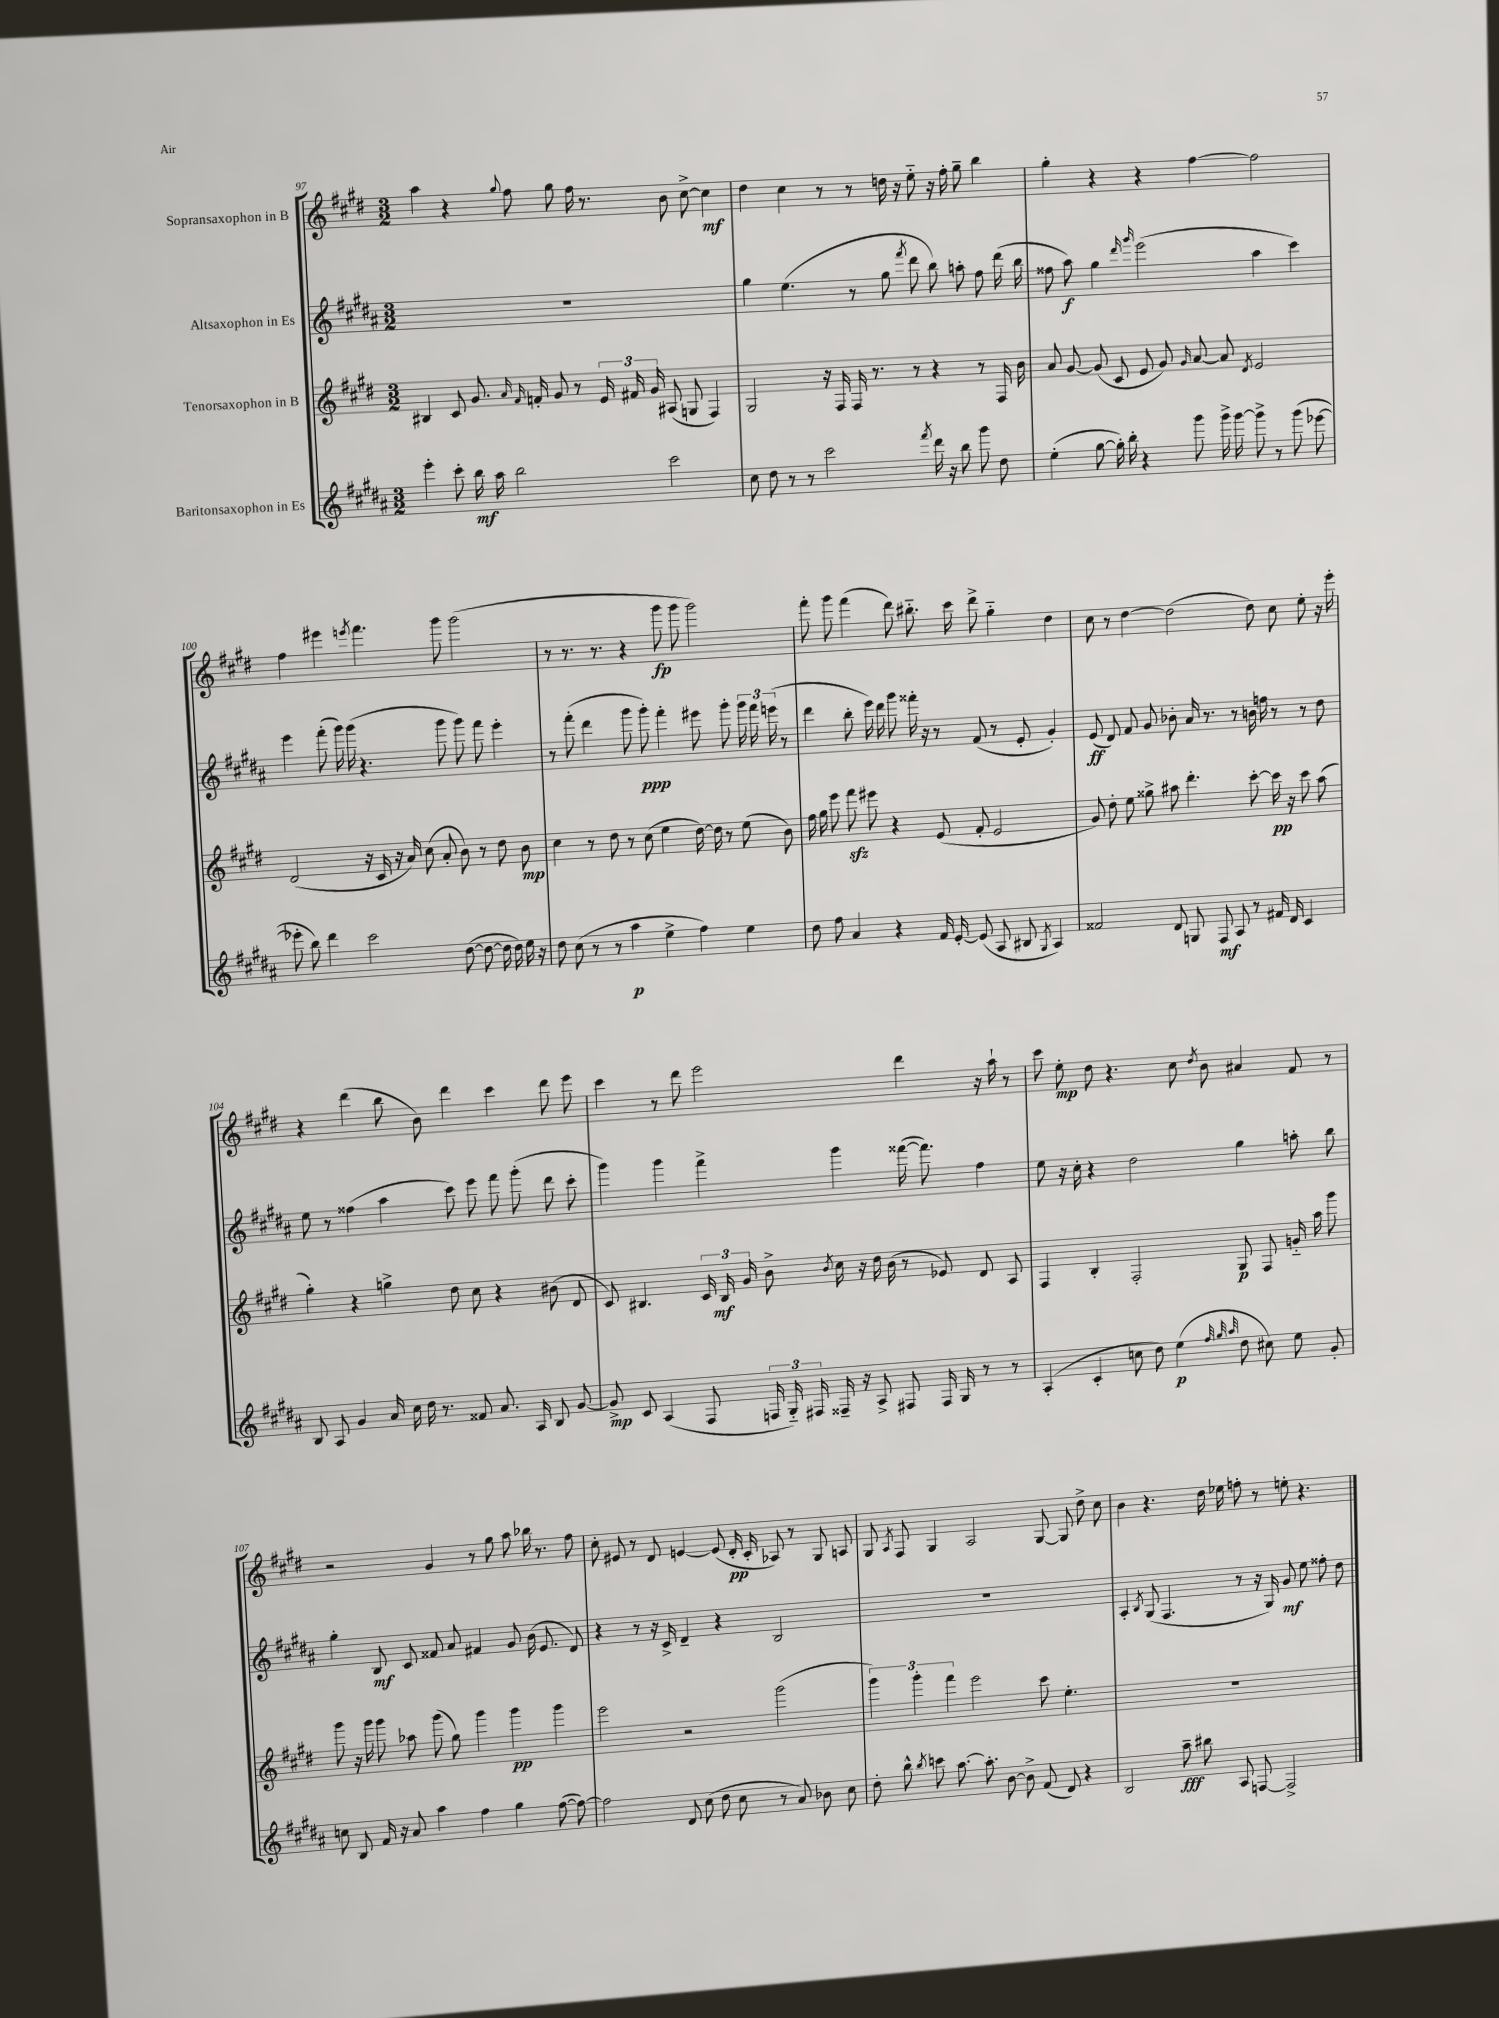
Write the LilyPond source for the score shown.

<<
\new StaffGroup <<
\new Staff = "s0" \with { instrumentName = "Sopransaxophon in B" } {
    \clef treble \key e \major \numericTimeSignature \time 3/2
    \autoBeamOff a''4 r4 \appoggiatura { gis''8 } fis''8 gis''8 fis''16 r8. b'8 cis''8~-> cis''4\mf |
    dis''4 cis''4 r8 r8 d''16 r16 e''8-_ r16 fis''16-. gis''8-- b''4 |
    gis''4-. r4 r4 fis''4~ fis''2 |
    fis''4 eis'''4 \acciaccatura { e'''8 } fis'''4. gis'''8 gis'''2( |
    r8 r8. r8. r4 gis'''8\fp gis'''8 gis'''2) |
    fis'''8-. gis'''8 fis'''4( dis'''8) bis''8.-_ cis'''16 dis'''8-> gis''4-_ dis''4 |
    cis''8 r8 dis''4~ dis''2( dis''8) cis''8 e''8-. r16 e'''16-. |
    r4 dis'''4( b''8 b'8) dis'''4 cis'''4 dis'''8 e'''8 |
    cis'''4 r8 dis'''8 e'''2 dis'''4 r16 a''16-! r8 |
    cis'''8 e''8-.\mp dis''8 r4. cis''8 \acciaccatura { dis''8 } b'8 ais'4 fis'8 r8 |
    r2 gis'4 r8 gis''8 a''8 bes''16 r8. fis''8 |
    cis''8-. eis'8 r8 dis'8 e'4~ e'8( dis'16-.\pp cis'16-. aes8) r8 gis8 a8 |
    gis8 \acciaccatura { a8 } fis8 gis4 a2 gis8~ gis8 dis''8-> cis''8 |
    b'4 r4. dis''16 ees''16 f''8-. r8 e''8-. r4. \bar "|." |
}
\new Staff = "s1" \with { instrumentName = "Altsaxophon in Es" } {
    \clef treble \key b \major \numericTimeSignature \time 3/2
    \autoBeamOff R1. |
    gis''4 e''4.( r8 gis''8 \acciaccatura { fis'''8 } dis'''8 b''8) a''8-. fis''8 dis'''16( b''16 |
    fisis''8 ais''8\f) gis''4 \grace { dis'''16 gis'''16 } e'''2( ais''4 cis'''4) |
    e'''4 fis'''8-.( gis'''16) gis'''16( r4. gis'''8 gis'''8) fis'''8 e'''4-. |
    r8 fis'''8-.( dis'''4 gis'''8 gis'''8-.\ppp) fis'''4-. eis'''8 gis'''8-. \tuplet 3/2 { gis'''16 fis'''16 e'''16( } r8 |
    dis'''4 b''8-. e'''16) dis'''16 gis'''8 fisis'''16-. r16 r8 fis'8( r8 e'8-. gis'4-.) |
    e'8\ff( dis'8) fis'8 gis'8 bes'8-. ais'16 r8. r8 b'16 f''16 r8 r8 dis''8 |
    e''8 r8 fisis''4( ais''4 cis'''8) e'''8 fis'''8 gis'''8-.( dis'''8 cis'''8-. |
    gis'''4) gis'''4 fis'''4-> gis'''4 fisis'''16~( fisis'''8.) fis''4 |
    e''8 r16 cis''16-. r4 dis''2 gis''4 a''8-. b''8 |
    gis''4-. b8\mf cis'8 fisis'8 ais'8 fis'4 gis'8 b'16( e'8. dis'8) |
    r4 r8 r16 cis'16-> dis'4-- r4 b2 |
    R1. |
    ais4-. \acciaccatura { b8 } gis8( fis4. r8 r16 gis16) gis'8\mf e''8 fisis''8-. dis''8 \bar "|." |
}
\new Staff = "s2" \with { instrumentName = "Tenorsaxophon in B" } {
    \clef treble \key e \major \numericTimeSignature \time 3/2
    \autoBeamOff bis4 cis'8 gis'8. \grace { a'16 fis'16 } f'16-. gis'8 r8 \tuplet 3/2 { e'16 fis'16 gis'16 } ais8( g8 fis4) |
    gis2 r16 fis16 fis16 r8. r8 r4 r8 fis16 b'16 |
    a'8 gis'8~ gis'8( cis'8 e'8 gis'8) \grace { gis'16 } a'8~ a'8 \acciaccatura { dis'8 } e'2 |
    dis'2( r16 cis'16 r16 a'16) cis''8( a'8-. b'8) r8 dis''8 b'8\mp |
    cis''4 r8 dis''8 r8 cis''8( e''4 dis''16~) dis''16 r8 e''8( b'8) |
    fis''16 gis''16 e'''8 fis'''8\sfz eis'''8 r4 e'8( fis'8-. e'2 |
    gis'8) dis''8-. e''8 gisis''8-> ais''8 dis'''4.-. cis'''8~-. cis'''16\pp r16 cis'''8 ais''8( |
    gis''4-.) r4 g''4-> dis''8 cis''8 r4 bis'8( dis'8 |
    cis'8) bis4. \tuplet 3/2 { cis'16 bis16\mf gis'16 } b'8-> \acciaccatura { b'8 } cis''16 r16 dis''16 b'16( r8 ees'8) dis'8 a8 |
    fis4 b4-. fis2-. gis8\p fis8 g'16-_ a''16 gis'''8 |
    gis'''8 r16 gis'''16 gis'''8 aes''8 gis'''8( gis''8) gis'''4 gis'''4\pp gis'''4 |
    e'''2 r2 gis'''2( |
    \tuplet 3/2 { gis'''4) gis'''4-. fis'''4 } e'''2 cis'''8 e''4.-. |
    R1. \bar "|." |
}
\new Staff = "s3" \with { instrumentName = "Baritonsaxophon in Es" } {
    \clef treble \key b \major \numericTimeSignature \time 3/2
    \autoBeamOff e'''4-. cis'''8-. b''16\mf ais''16 b''2 cis'''2 |
    cis''8 dis''8 r8 r8 cis'''2 \acciaccatura { fis'''8 } dis'''16 r16 b''8 gis'''8 dis''8 |
    e''4-.( gis''8~ gis''16-.) b''16-. r4 gis'''8 gis'''16-> gis'''16~ gis'''8-> r8 gis'''8( ees'''8~ |
    ees'''8-. b''8) dis'''4 cis'''2 dis''8~( dis''8~ dis''16 dis''16) e''16 r16 |
    dis''8 cis''8( r8 r8 ais''4\p e''4-> fis''4) e''4 |
    dis''8 fis''8 ais'4 r4 fis'16 e'16~-. e'8( ais8 bis8 \acciaccatura { gis8 } ais4) |
    fisis'2 dis'8 g8 fis8\mf ais8 r8 fis'16 dis'16 cis'4 |
    b8 ais8 gis'4 ais'16 cis''16 dis''16 r8. fisis'8 ais'8. ais16 b8 gis'8~ |
    gis'8->\mp cis'8 ais4( fis8 \tuplet 3/2 { f16 gis16-_) fis16 } fisis16-- r16 ais8-> fis8 fis16 gis16 r8 r8 |
    ais4-.( cis'4-. c''8 dis''8) e''4\p( \grace { fis''32 gis''32 ais''32 } dis''8 cis''8) e''8 gis'8-. |
    c''8 b8 fis'16 r16 ais'8 ais''4 fis''4 gis''4 fis''8~( fis''8~) |
    fis''2 dis'8 cis''8( dis''8 cis''8 r8 ais'8) bes'8 cis''8 |
    dis''8-. b''8-^ \acciaccatura { b''8 } c'''8 ais''8.~ ais''8.-. b'8~ b'8-> fis'8( dis'8) r4 |
    b2 ais''8--\fff bis''8 ais8 f8~ f2-> \bar "|." |
}
>>
>>
\layout { \context { \Score currentBarNumber = #97 } }
